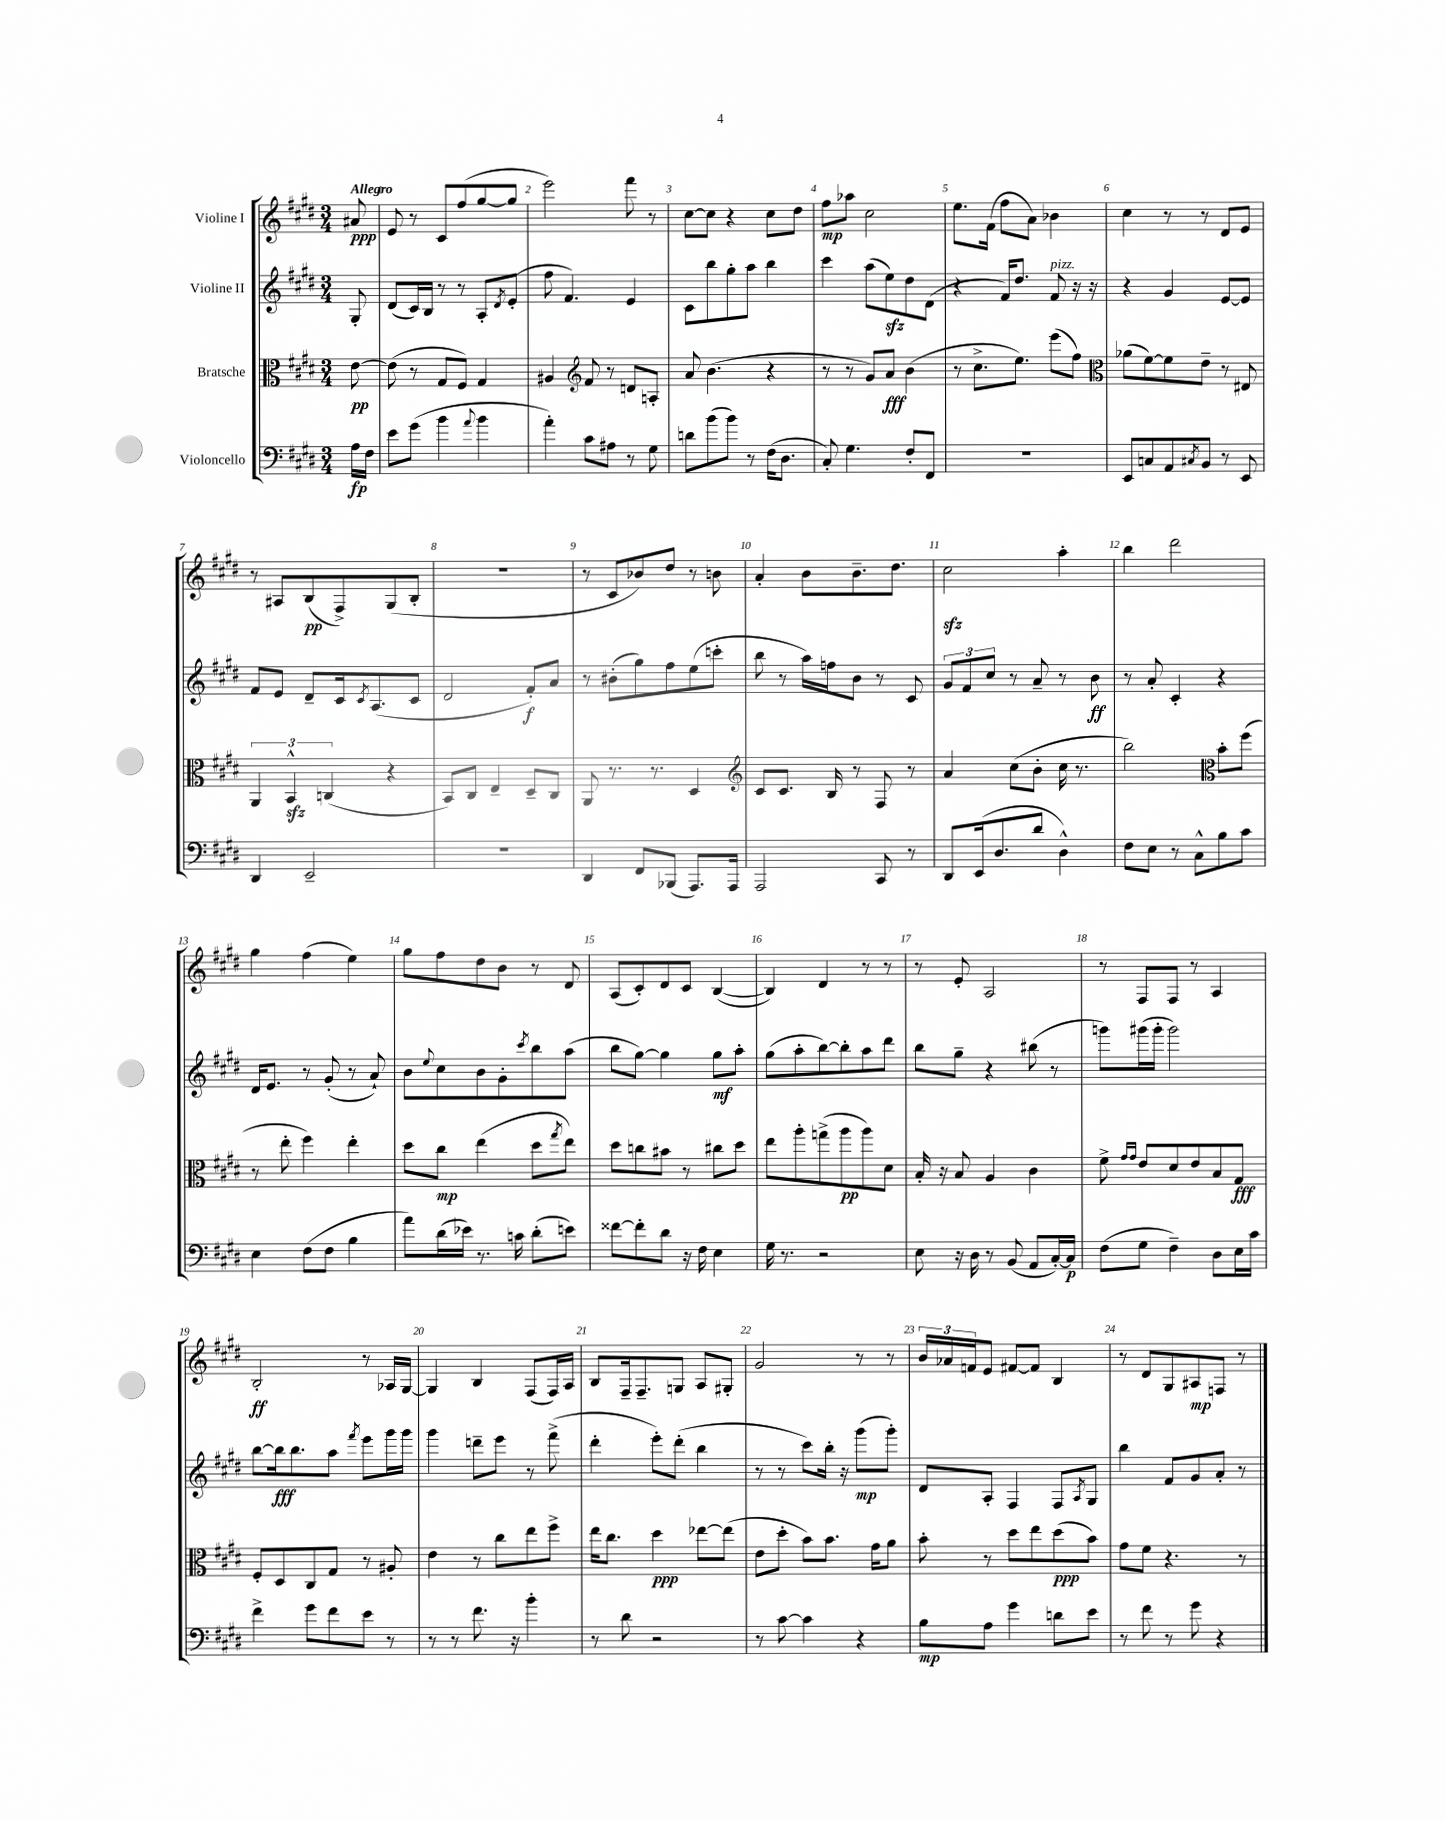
<<
\new StaffGroup <<
\new Staff = "s0" \with { instrumentName = "Violine I" } {
    \clef treble \key e \major \numericTimeSignature \time 3/4 \partial 8 \tempo "Allegro"
    ais'8\ppp |
    e'8 r8 cis'8 fis''8( gis''8~ gis''8 |
    e'''2) fis'''8 r8 |
    cis''8~ cis''8 r4 cis''8 dis''8 |
    fis''8\mp aes''8 cis''2 |
    e''8. fis'16( fis''8 a'8) bes'4 |
    cis''4 r8 r8 dis'8 e'8 |
    r8 ais8 b8\pp( fis8->) gis8( b8-. |
    R2. |
    r8 cis'8 bes'8) dis''8 r8 b'8 |
    a'4-. b'8 b'8.-- dis''8. |
    cis''2\sfz a''4-. |
    b''4 dis'''2 |
    gis''4 fis''4( e''4) |
    gis''8 fis''8 dis''8 b'8 r8 dis'8 |
    a8( cis'8-.) dis'8 cis'8 b4~( |
    b4) dis'4 r8 r8 |
    r8 e'8-. a2 |
    r8 fis8 fis8 r8 a4 |
    b2-.\ff r8 aes16 gis16~ |
    gis4 b4 fis8( fis16) a16 |
    b8 fis16-- fis8.-- g8 a8 gis8-. |
    gis'2 r8 r8 |
    \tuplet 3/2 { b'16 aes'16 f'16 } e'8 fis'8~ fis'8 b4 |
    r8 dis'8 gis8 ais8\mp f8 r8 \bar "|." |
}
\new Staff = "s1" \with { instrumentName = "Violine II" } {
    \clef treble \key e \major \numericTimeSignature \time 3/4 \partial 8
    gis8-. |
    dis'8( cis'16) b16 r8 r8 a8-. \acciaccatura { dis'8 } e'8-.( |
    fis''8 fis'4.) e'4 |
    cis'8 b''8 gis''8-. a''8 b''4 |
    cis'''4 a''8( e''8\sfz) dis''8 dis'8( |
    r4 fis'16) dis''8. fis'8^\markup { \italic "pizz." } r16 r16 |
    r4 gis'4 e'8~ e'8 |
    fis'8 e'8 dis'8-- cis'16 \acciaccatura { cis'8 } a8.( cis'8 |
    dis'2 fis'8-.\f) a'8 |
    r8 bis'8-.( gis''8) fis''8 e''8( c'''8-. |
    b''8 r8 a''16) f''16 b'8 r8 cis'8 |
    \tuplet 3/2 { gis'8 fis'8 cis''8 } r8 a'8-- r8 b'8\ff |
    r8 a'8-. cis'4-. r4 |
    dis'16 e'8. r8 gis'8-.( r8 a'8-!) |
    b'8 \appoggiatura { e''8 } cis''8 b'8 gis'8-. \acciaccatura { cis'''8 } b''8 a''8( |
    b''8 gis''8~) gis''4 gis''8\mf a''8-. |
    gis''8( a''8-. b''8~) b''8-. a''8 dis'''8 |
    b''8 gis''8-- r4 bis''8( r8 |
    g'''8) gis'''16( gis'''16-. gis'''2) |
    b''8~ b''16\fff b''8. a''8 \acciaccatura { fis'''8 } e'''8 gis'''16 gis'''16 |
    gis'''4 d'''8-- e'''8 r8 fis'''8->( |
    dis'''4-. e'''8-.) dis'''8-.( b''4 |
    r8 r8 cis'''8) b''16-. r16 gis'''8\mp( gis'''8-.) |
    dis'8 a8-. fis4 fis8 \acciaccatura { a8 } gis8 |
    b''4 fis'8 gis'8 a'8-. r8 \bar "|." |
}
\new Staff = "s2" \with { instrumentName = "Bratsche" } {
    \clef alto \key e \major \numericTimeSignature \time 3/4 \partial 8
    e'8~\pp |
    e'8( r8 gis8 fis8) gis4 |
    ais4 \clef treble fis'8 r8 d'8 a8-. |
    a'8 b'4.( r4 |
    r8 r8 gis'8) a'8\fff b'4( |
    r8 cis''8.-> e''8.) e'''8( fis''8) |
    \clef alto aes'8( fis'8~) fis'8 e'8-- r8 eis8 |
    \tuplet 3/2 { a,4 b,4-^\sfz c4( } r4 |
    b,8) cis8 e4-- dis8-- cis8 |
    a,8 r8. r8. dis4 |
    \clef treble cis'8 cis'8. b16 r8 fis8 r8 |
    a'4 cis''8( b'8-. cis''16 r8. |
    b''2) \clef alto b'8-. fis''8( |
    r8 e''8-. fis''4) e''4-. |
    dis''8 cis''8\mp e''4( dis''8 \acciaccatura { gis''8 } e''8) |
    dis''8 c''8 bis'8 r8 cis''8 dis''8 |
    e''8 a''8-. g''8->( a''8\pp a''8) dis'8 |
    b16-. r16 b8 a4 cis'4 |
    fis'8-> \grace { gis'16 gis'16 } e'8 dis'8 e'8 b8 gis8\fff |
    fis8-. dis8 cis8 gis8 r8 ais8-. |
    e'4 r8 cis''8 e''8 fis''8-> |
    e''16 cis''8. dis''4\ppp ees''8~ ees''8( |
    e'8 dis''8-. b'8) b'8. gis'16 a'8 |
    b'8-. r8 dis''8 e''8 dis''8\ppp( b'8) |
    gis'8 fis'8 r4. r8 \bar "|." |
}
\new Staff = "s3" \with { instrumentName = "Violoncello" } {
    \clef bass \key e \major \numericTimeSignature \time 3/4 \partial 8
    a16\fp fis16 |
    e'8 gis'8( b'4 \appoggiatura { a'8 } b'4 |
    a'4-.) cis'8 ais8 r8 gis8 |
    d'8 b'8( b'8) r8 fis16( dis8. |
    cis8-.) gis4. fis8-. fis,8 |
    R2. |
    e,8 c8 a,8 \acciaccatura { cis8 } b,8 r8 e,8 |
    dis,4 e,2-- |
    R2. |
    dis,4 fis,8 bes,,8( a,,8.) a,,16 |
    a,,2 cis,8 r8 |
    dis,8 e,16( dis8. dis'8 dis4-^) |
    fis8 e8 r8 cis8-^ b8 cis'8 |
    e4 fis8( fis8 b4 |
    a'8) dis'16( ees'16) r8. c'16 dis'8-.( e'8) |
    fisis'8~ fisis'8-. dis'8 r16 fis16 e4 |
    gis16 r8. r2 |
    e8 r16 dis16 r8 b,8( a,8 cis16~-.) cis16\p |
    fis8( gis8 fis4--) dis8 e16 cis'16 |
    fis'4-> gis'8 fis'8 e'8 r8 |
    r8 r8 fis'8. r16 b'4-. |
    r8 dis'8 r2 |
    r8 cis'8~ cis'4 r4 |
    b8\mp a8 gis'4 d'8 e'8 |
    r8 fis'8 r8 gis'8 r4 \bar "|." |
}
>>
>>
\layout { \context { \Score \override BarNumber.break-visibility = ##(#f #t #t) barNumberVisibility = #all-bar-numbers-visible } }
